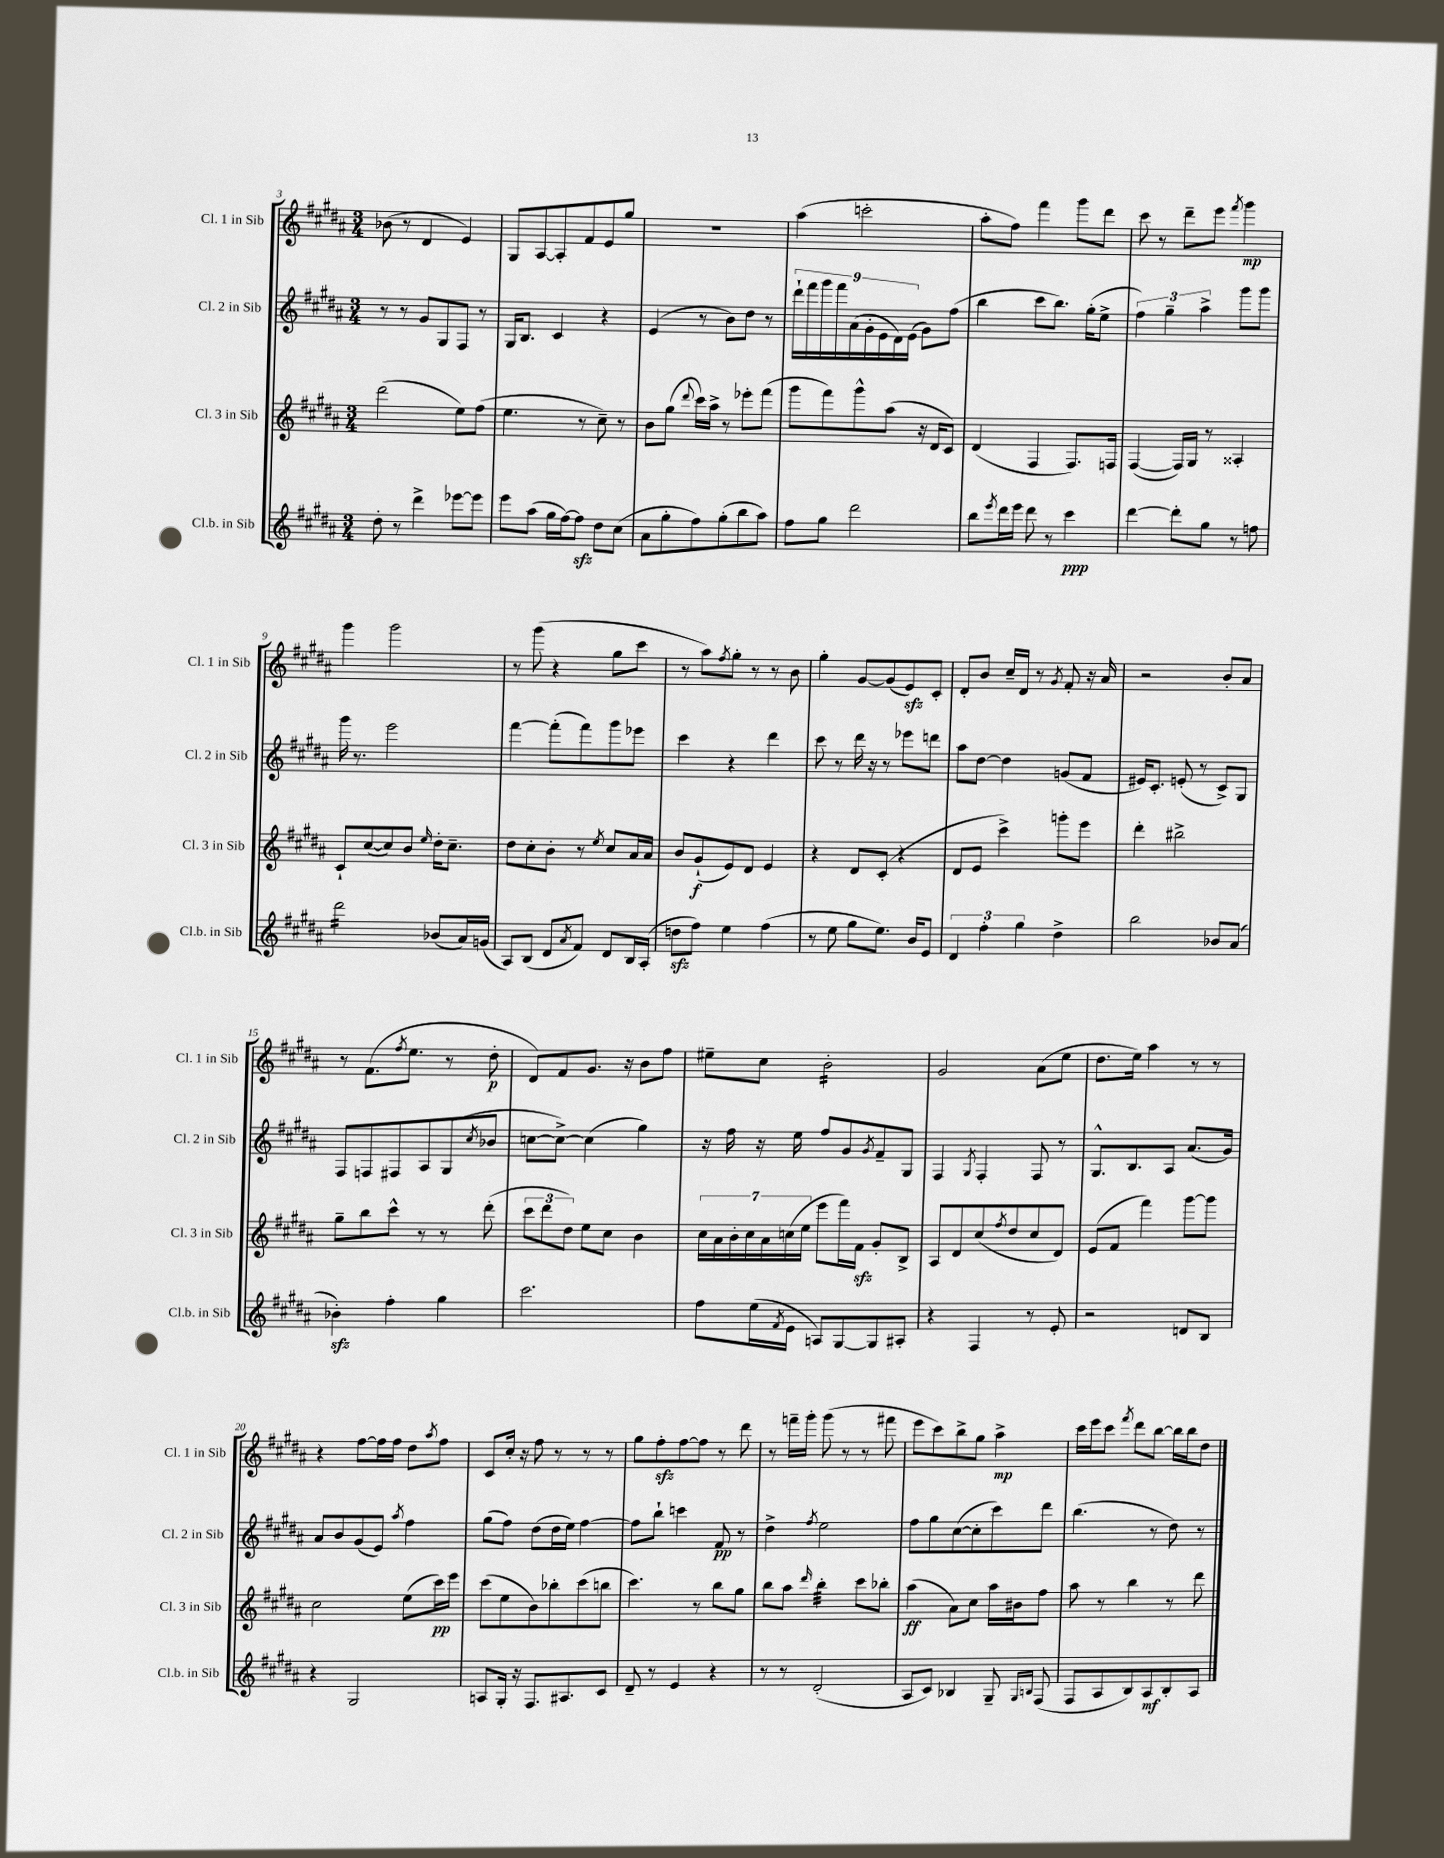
<<
\new StaffGroup <<
\new Staff = "s0" \with { instrumentName = "Cl. 1 in Sib" shortInstrumentName = "Cl. 1 in Sib" } {
    \clef treble \key b \major \numericTimeSignature \time 3/4
    bes'8( r8 dis'4 e'4) |
    gis8 ais8~ ais8-. fis'8 e'8 gis''8 |
    R2. |
    ais''4( c'''2-. |
    ais''8-. fis''8) fis'''4 gis'''8 dis'''8 |
    cis'''8 r8 dis'''8-- e'''8 \acciaccatura { fis'''8 } gis'''4\mp |
    gis'''4 gis'''2 |
    r8 gis'''8( r4 gis''8 cis'''8 |
    r8 ais''8) \acciaccatura { fis''8 } gis''8-. r8 r8 b'8 |
    gis''4-. gis'8~ gis'8( e'8\sfz) cis'8-. |
    dis'8-. b'8 cis''16-- dis'16 r8 \acciaccatura { gis'8 } fis'8-. r16 ais'16 |
    r2 b'8-. ais'8 |
    r8 fis'8.( \acciaccatura { fis''8 } e''8. r8 dis''8-.\p |
    dis'8) fis'8 gis'8. r16 b'8 fis''8 |
    eis''8-- cis''8 b'2:16-. |
    gis'2 ais'8( e''8 |
    dis''8. e''16) ais''4 r8 r8 |
    r4 fis''8~ fis''16 fis''16 dis''8 \acciaccatura { ais''8 } fis''8 |
    cis'8 cis''16-. r16 fis''8 r8 r8 r8 |
    gis''8 fis''8-.\sfz fis''8~ fis''8 r8 dis'''8 |
    r8 f'''16-- gis'''16-. gis'''8( r8 r8 fis'''8 |
    e'''8 cis'''8) b''8-> gis''8 ais''4->\mp |
    cis'''16 e'''16 cis'''8 \acciaccatura { fis'''8 } dis'''8 b''8~ b''16 b''16 dis''8 \bar "|." |
}
\new Staff = "s1" \with { instrumentName = "Cl. 2 in Sib" shortInstrumentName = "Cl. 2 in Sib" } {
    \clef treble \key b \major \numericTimeSignature \time 3/4
    r8 r8 gis'8 gis8 fis8 r8 |
    gis16 b8. cis'4 r4 |
    e'4( r8 b'8) dis''8 r8 |
    \tuplet 9/8 { dis'''16-! fis'''16 gis'''16 fis'''16 ais'16( gis'16-. e'16 dis'16) e'16( } gis'8) fis''8( |
    b''4 cis'''8 b''8.) gis''16-.( e''8-> |
    \tuplet 3/2 { fis''4) gis''4-- ais''4-> } gis'''8 gis'''8 |
    gis'''16 r8. e'''2 |
    fis'''4~ fis'''8-.( fis'''8) gis'''8 ees'''8 |
    cis'''4 r4 dis'''4 |
    cis'''8 r8 dis'''16 r16 r8 ees'''8 d'''8 |
    ais''8 dis''8~ dis''4 g'8( fis'8 |
    eis'16) cis'8.-. e'8-.( r8 cis'8->) gis8 |
    fis8 f8 fis8 ais8 gis8( \acciaccatura { cis''8 } bes'8 |
    c''8~ c''8~->) c''4( gis''4) |
    r16 fis''16 r16 e''16 fis''8 gis'8 \acciaccatura { gis'8 } fis'8-- gis8 |
    fis4 \acciaccatura { gis8 } fis4-. fis8 r8 |
    gis8.-^ b8. ais8 ais'8.( gis'16) |
    ais'8 b'8 gis'8( e'8) \acciaccatura { ais''8 } fis''4 |
    gis''8( fis''8) dis''8( dis''16 e''16) fis''4~ |
    fis''8 b''8-! c'''4 fis'8\pp r8 |
    dis''4-> \acciaccatura { fis''8 } e''2 |
    fis''8 gis''8 cis''8~( cis''8-. cis'''8) dis'''8 |
    b''4.( r8 dis''8) r8 \bar "|." |
}
\new Staff = "s2" \with { instrumentName = "Cl. 3 in Sib" shortInstrumentName = "Cl. 3 in Sib" } {
    \clef treble \key b \major \numericTimeSignature \time 3/4
    dis'''2( e''8) fis''8( |
    e''4. r8 cis''8--) r8 |
    b'8 gis''8( \appoggiatura { dis'''8 } cis'''16) ais''16-> r8 ees'''8-. fis'''8( |
    gis'''8 fis'''8) gis'''8-^ ais''8( r16 dis'16 cis'8) |
    dis'4( fis4 fis8.) f16 |
    fis4~( fis16) gis16 r8 aisis4-. |
    cis'8-! cis''8~( cis''8) b'8 \grace { e''16 } dis''16-. cis''8.-- |
    dis''8 cis''8-. b'8-. r8 \acciaccatura { e''8 } cis''8 ais'16 ais'16 |
    b'8 gis'8-!\f( e'8) dis'8 e'4 |
    r4 dis'8 cis'8-.( r4 |
    dis'8 e'8 cis'''4->) g'''8-. e'''8 |
    dis'''4-. bis''2-> |
    gis''8-- b''8 cis'''8-^ r8 r8 dis'''8-.( |
    \tuplet 3/2 { cis'''8 dis'''8 dis''8) } e''8 cis''8 b'4 |
    \tuplet 7/4 { cis''16 ais'16 b'16-. cis''16 ais'16 c''16( e''16 } e'''8 fis'''16) fis'16\sfz gis'8-. b8-> |
    ais8 dis'8 cis''8( \acciaccatura { fis''8 } dis''8 cis''8 dis'8) |
    e'8( fis'8 fis'''4) gis'''8~ gis'''8 |
    cis''2 e''8( cis'''16\pp) e'''16 |
    cis'''8( e''8 b'8) bes''8-. cis'''8( b''8 |
    cis'''4.) r8 b''8 gis''8 |
    b''8 ais''8 \grace { dis'''16 } b''4:32-. cis'''8 bes''8-. |
    ais''4\ff( ais'8) cis''8 ais''16 bis'16 fis''8 |
    ais''8 r8 b''4 r8 dis'''8 \bar "|." |
}
\new Staff = "s3" \with { instrumentName = "Cl.b. in Sib" shortInstrumentName = "Cl.b. in Sib" } {
    \clef treble \key b \major \numericTimeSignature \time 3/4
    dis''8-. r8 dis'''4-> ees'''8~ ees'''8 |
    e'''8 ais''8( gis''16 fis''16~) fis''8\sfz dis''8 cis''8( |
    ais'8 gis''8-. fis''8) gis''8-.( b''8 ais''8) |
    fis''8 gis''8 dis'''2 |
    b''8 \acciaccatura { e'''8 } dis'''16 e'''16 dis'''8 r8 cis'''4\ppp |
    dis'''4~ dis'''8-. gis''8 r8 f''8 |
    dis'''2:16 bes'8( ais'16) g'16( |
    ais8) b8( dis'8 \acciaccatura { ais'8 } fis'8) dis'8 b16 ais16-.( |
    d''8\sfz fis''8) e''4 fis''4( |
    r8 e''8 gis''8 e''8.) b'16 e'8 |
    \tuplet 3/2 { dis'4 fis''4-. gis''4 } dis''4-> |
    b''2 bes'8 ais'8( |
    bes'4-.\sfz) fis''4-. gis''4 |
    cis'''2. |
    fis''8 e''16( \acciaccatura { fis'8 } e'16 a8) gis8~ gis8 ais8-. |
    r4 fis4 r8 e'8-. |
    r2 d'8 b8 |
    r4 gis2 |
    a8 gis16-. r16 fis8. ais8. cis'8 |
    dis'8-- r8 e'4 r4 |
    r8 r8 dis'2-.( |
    ais8 cis'8) bes4 gis8-- \grace { gis16 b16 } fis8( |
    fis8 ais8 b8) ais8\mf b8-. ais8 \bar "|." |
}
>>
>>
\layout { \context { \Score currentBarNumber = #3 } }
